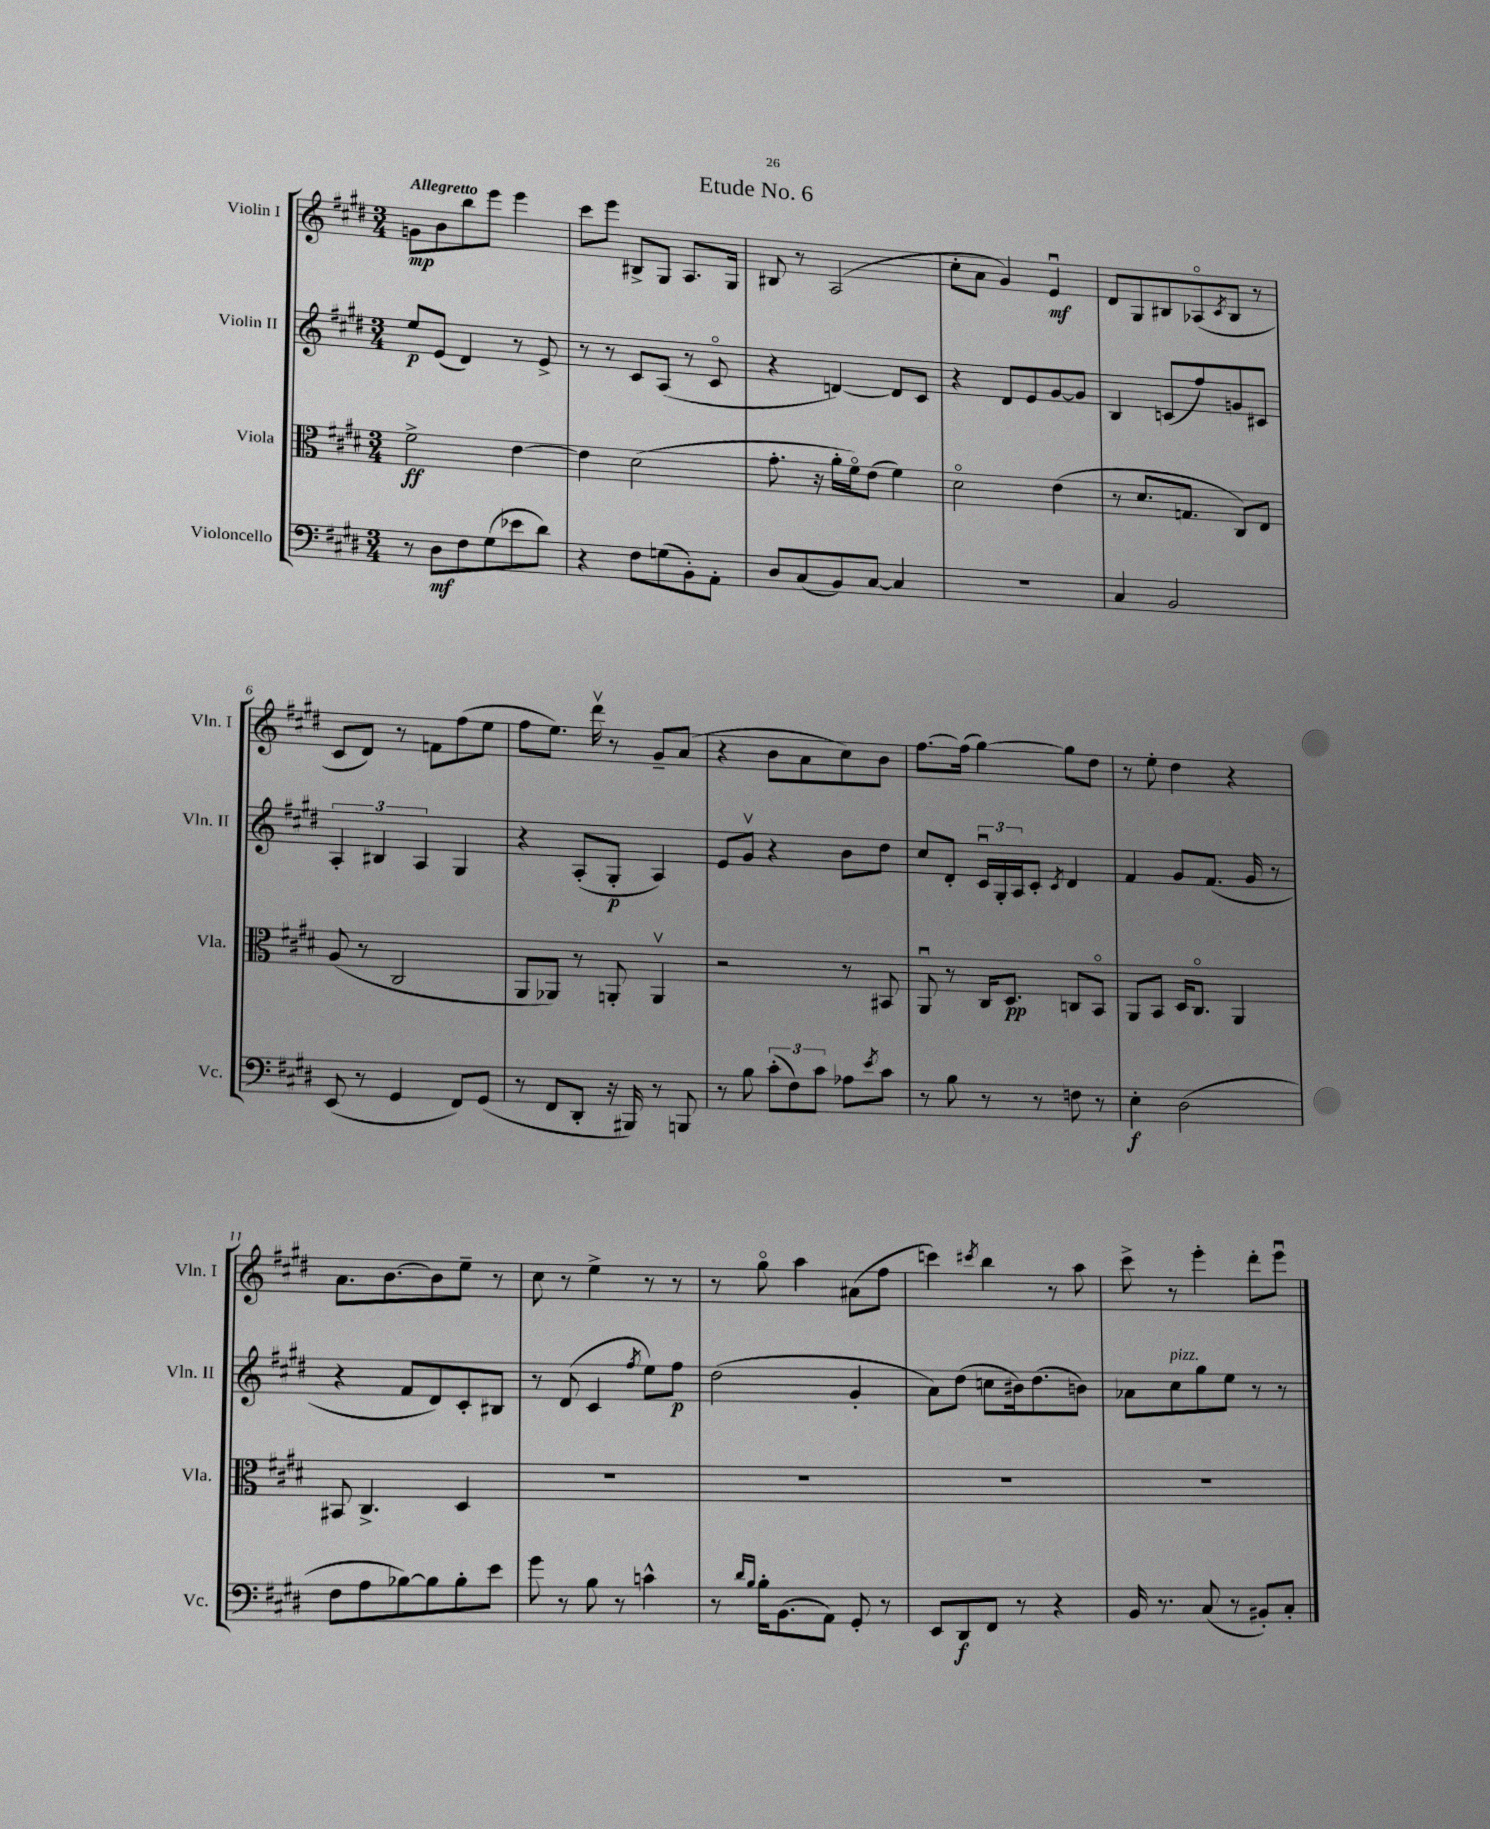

**kern	**dynam	**kern	**dynam	**kern	**dynam	**kern	**dynam
*part4	*part4	*part3	*part3	*part2	*part2	*part1	*part1
*staff4	*staff4	*staff3	*staff3	*staff2	*staff2	*staff1	*staff1
*I"Violoncello	*	*I"Viola	*	*I"Violin II	*	*I"Violin I	*
*I'Vc.	*	*I'Vla.	*	*I'Vln. II	*	*I'Vln. I	*
*clefF4	*	*clefC3	*	*clefG2	*	*clefG2	*
*k[f#c#g#d#]	*	*k[f#c#g#d#]	*	*k[f#c#g#d#]	*	*k[f#c#g#d#]	*
*M3/4	*	*M3/4	*	*M3/4	*	*M3/4	*
=1	=1	=1	=1	=1	=1	=1	=1
!	!	!	!	!	!	!LO:TX:a:B:t=Allegretto	!
8r	.	2f#^\	ff	8ee/L	p	8gn\L	mp
8D#\L	mf	.	.	(8e/J	.	8b\	.
8F#\	.	.	.	4d#/)	.	8bb\	.
(8G#\	.	.	.	.	.	8eee\J	.
8e-X\	.	[4e\	.	8r	.	4eee\	.
8d#\J)	.	.	.	8e^/	.	.	.
=2	=2	=2	=2	=2	=2	=2	=2
4r	.	4e\]	.	8r	.	8ccc#\L	.
.	.	.	.	8r	.	8eee\J	.
8F#\L	.	(2d#\	.	8c#/L	.	8B#X^/L	.
(8Gn\	.	.	.	(8A/J	.	8G#/J	.
8BB'\)	.	.	.	8r	.	8.A/L	.
8AA'\J	.	.	.	8c#/	.	.	.
.	.	.	.	.	.	16G#/Jk	.
=3	=3	=3	=3	=3	=3	=3	=3
8D#/L	.	8.g#'\	.	4r	.	8B#X/	.
(8C#/	.	.	.	.	.	8r	.
.	.	16r	.	.	.	.	.
8BB/)	.	16a'\LL	.	[4dn/)	.	(2A/	.
.	.	16f#\J)	.	.	.	.	.
[8C#/J	.	(8e\J	.	.	.	.	.
4C#/]	.	4f#\)	.	8d/L]	.	.	.
.	.	.	.	8c#/J	.	.	.
=4	=4	=4	=4	=4	=4	=4	=4
2.r	.	2d#\	.	4r	.	8cc#'\L	.
.	.	.	.	.	.	8a\J	.
.	.	.	.	8d#/L	.	4g#/)	.
.	.	.	.	8e/	.	.	.
.	.	(4e\	.	[8g#/	.	4eu/	mf
.	.	.	.	8g#/J]	.	.	.
=5	=5	=5	=5	=5	=5	=5	=5
4C#/	.	8r	.	4B/	.	8d#/L	.
.	.	8.d#/L	.	.	.	8G#/	.
2BB/	.	.	.	(8cn/L	.	8B#X/	.
.	.	8.Gn/J	.	.	.	.	.
.	.	.	.	8ff#/)	.	(8A-X/	.
.	.	.	.	.	.	8qc#/	.
.	.	8C#/L)	.	8gn/	.	8B#/J	.
.	.	8E/J	.	8c#X/J	.	8r	.
!!LO:LB:g=z
=6	=6	=6	=6	=6	=6	=6	=6
(8EE/	.	(8A/	.	6A'/	.	8c#/L	.
8r	.	8r	.	.	.	8d#/J)	.
.	.	.	.	6B#X/	.	.	.
4GG#/	.	2C#/	.	.	.	8r	.
.	.	.	.	6A/	.	.	.
.	.	.	.	.	.	8fn\L	.
8FF#/L)	.	.	.	4G#/	.	(8ff#\	.
(8GG#/J	.	.	.	.	.	8ee\J	.
=7	=7	=7	=7	=7	=7	=7	=7
8r	.	8AA/L	.	4r	.	8ff#\L	.
8FF#/L	.	8AA-X/J)	.	.	.	8.ee\J)	.
8DD#'/J	.	8r	.	(8A'/L	.	.	.
.	.	.	.	.	.	16ddd#v\	.
16r	.	8AAn'/	.	8G#'/J	p	8r	.
16BBB#X/)	.	.	.	.	.	.	.
8r	.	4AAv/	.	4A/)	.	8g#~/L	.
8BBBn/	.	.	.	.	.	(8a/J	.
=8	=8	=8	=8	=8	=8	=8	=8
8r	.	2r	.	8e/L	.	4r	.
8B\	.	.	.	8g#v/J	.	.	.
(12c#'\L	.	.	.	4r	.	8b\L	.
12F#\)	.	.	.	.	.	.	.
.	.	.	.	.	.	8a\	.
12c#\J	.	.	.	.	.	.	.
8A-X\L	.	8r	.	8b\L	.	8cc#\)	.
8qe/	.	.	.	.	.	.	.
8c#\J	.	8BB#X/	.	8dd#\J	.	8b\J	.
=9	=9	=9	=9	=9	=9	=9	=9
8r	.	8AAu/	.	8cc#/L	.	[8.ff#\L	.
8B\	.	8r	.	8d#'/J	.	.	.
.	.	.	.	.	.	(16ff#\Jk]	.
8r	.	16C#/KL	.	24c#u/LL	.	[4gg#\)	.
.	.	.	.	24G#'/	.	.	.
.	.	8.D#/J	pp	.	.	.	.
.	.	.	.	24A/J	.	.	.
8r	.	.	.	8c#'/J	.	.	.
.	.	.	.	8qc#/	.	.	.
8Fn\	.	8Cn/L	.	4d#/	.	8gg#\L]	.
8r	.	8BB/J	.	.	.	8dd#\J	.
=10	=10	=10	=10	=10	=10	=10	=10
4E'\	f	8AA/L	.	4f#/	.	8r	.
.	.	8BB/J	.	.	.	8ee'\	.
(2D#\	.	16D#/KL	.	8g#/L	.	4dd#\	.
.	.	8.C#/J	.	.	.	.	.
.	.	.	.	(8.f#/J	.	.	.
.	.	4AA/	.	.	.	4r	.
.	.	.	.	16g#/	.	.	.
.	.	.	.	8r	.	.	.
!!LO:LB:g=z
=11	=11	=11	=11	=11	=11	=11	=11
8F#\L	.	8BB#X/	.	4r	.	8.a\L	.
8A\	.	4.C#^/	.	.	.	.	.
.	.	.	.	.	.	[8.b\	.
[8B-X\)	.	.	.	8f#/L	.	.	.
8B-\]	.	.	.	8d#/)	.	8b\]	.
8B-'\	.	4D#/	.	8c#'/	.	8ee~\J	.
8e\J	.	.	.	8B#X/J	.	8r	.
=12	=12	=12	=12	=12	=12	=12	=12
8g#\	.	2.r	.	8r	.	8cc#\	.
8r	.	.	.	(8d#/	.	8r	.
8B\	.	.	.	4c#/	.	4ee^\	.
8r	.	.	.	.	.	.	.
.	.	.	.	8qff#/	.	.	.
4cn^^\	.	.	.	8ee\L)	.	8r	.
.	.	.	.	8ff#\J	p	8r	.
=13	=13	=13	=13	=13	=13	=13	=13
8r	.	2.r	.	(2dd#\	.	8r	.
16qqd#/LL	.	.	.	.	.	.	.
16qqB/JJ	.	.	.	.	.	.	.
16B'\KL	.	.	.	.	.	8gg#\	.
(8.BB\	.	.	.	.	.	.	.
.	.	.	.	.	.	4aa\	.
8AA\J)	.	.	.	.	.	.	.
8GG#'/	.	.	.	4g#'/	.	(8a#X\L	.
8r	.	.	.	.	.	8ff#\J	.
=14	=14	=14	=14	=14	=14	=14	=14
8EE/L	.	2.r	.	8a\L)	.	4cccn\)	.
8DD#/	f	.	.	(8dd#\J	.	.	.
.	.	.	.	.	.	8qccc#X/	.
8FF#/J	.	.	.	8ccn\L	.	4bb\	.
8r	.	.	.	16b#X\k)	.	.	.
.	.	.	.	(8.dd#\	.	.	.
4r	.	.	.	.	.	8r	.
.	.	.	.	8bn\J)	.	8aa\	.
=15	=15	=15	=15	=15	=15	=15	=15
16BB/	.	2.r	.	8a-X\L	.	8ccc#^\	.
8.r	.	.	.	.	.	.	.
!	!	!	!	!LO:TX:a:i:t=pizz.	!	!	!
.	.	.	.	8cc#\	.	8r	.
(8C#/	.	.	.	8gg#\	.	4eee'\	.
8r	.	.	.	8ee\J	.	.	.
8BB#X'/L)	.	.	.	8r	.	8ddd#'\L	.
8C#'/J	.	.	.	8r	.	8eeeu\J	.
==	==	==	==	==	==	==	==
*-	*-	*-	*-	*-	*-	*-	*-
